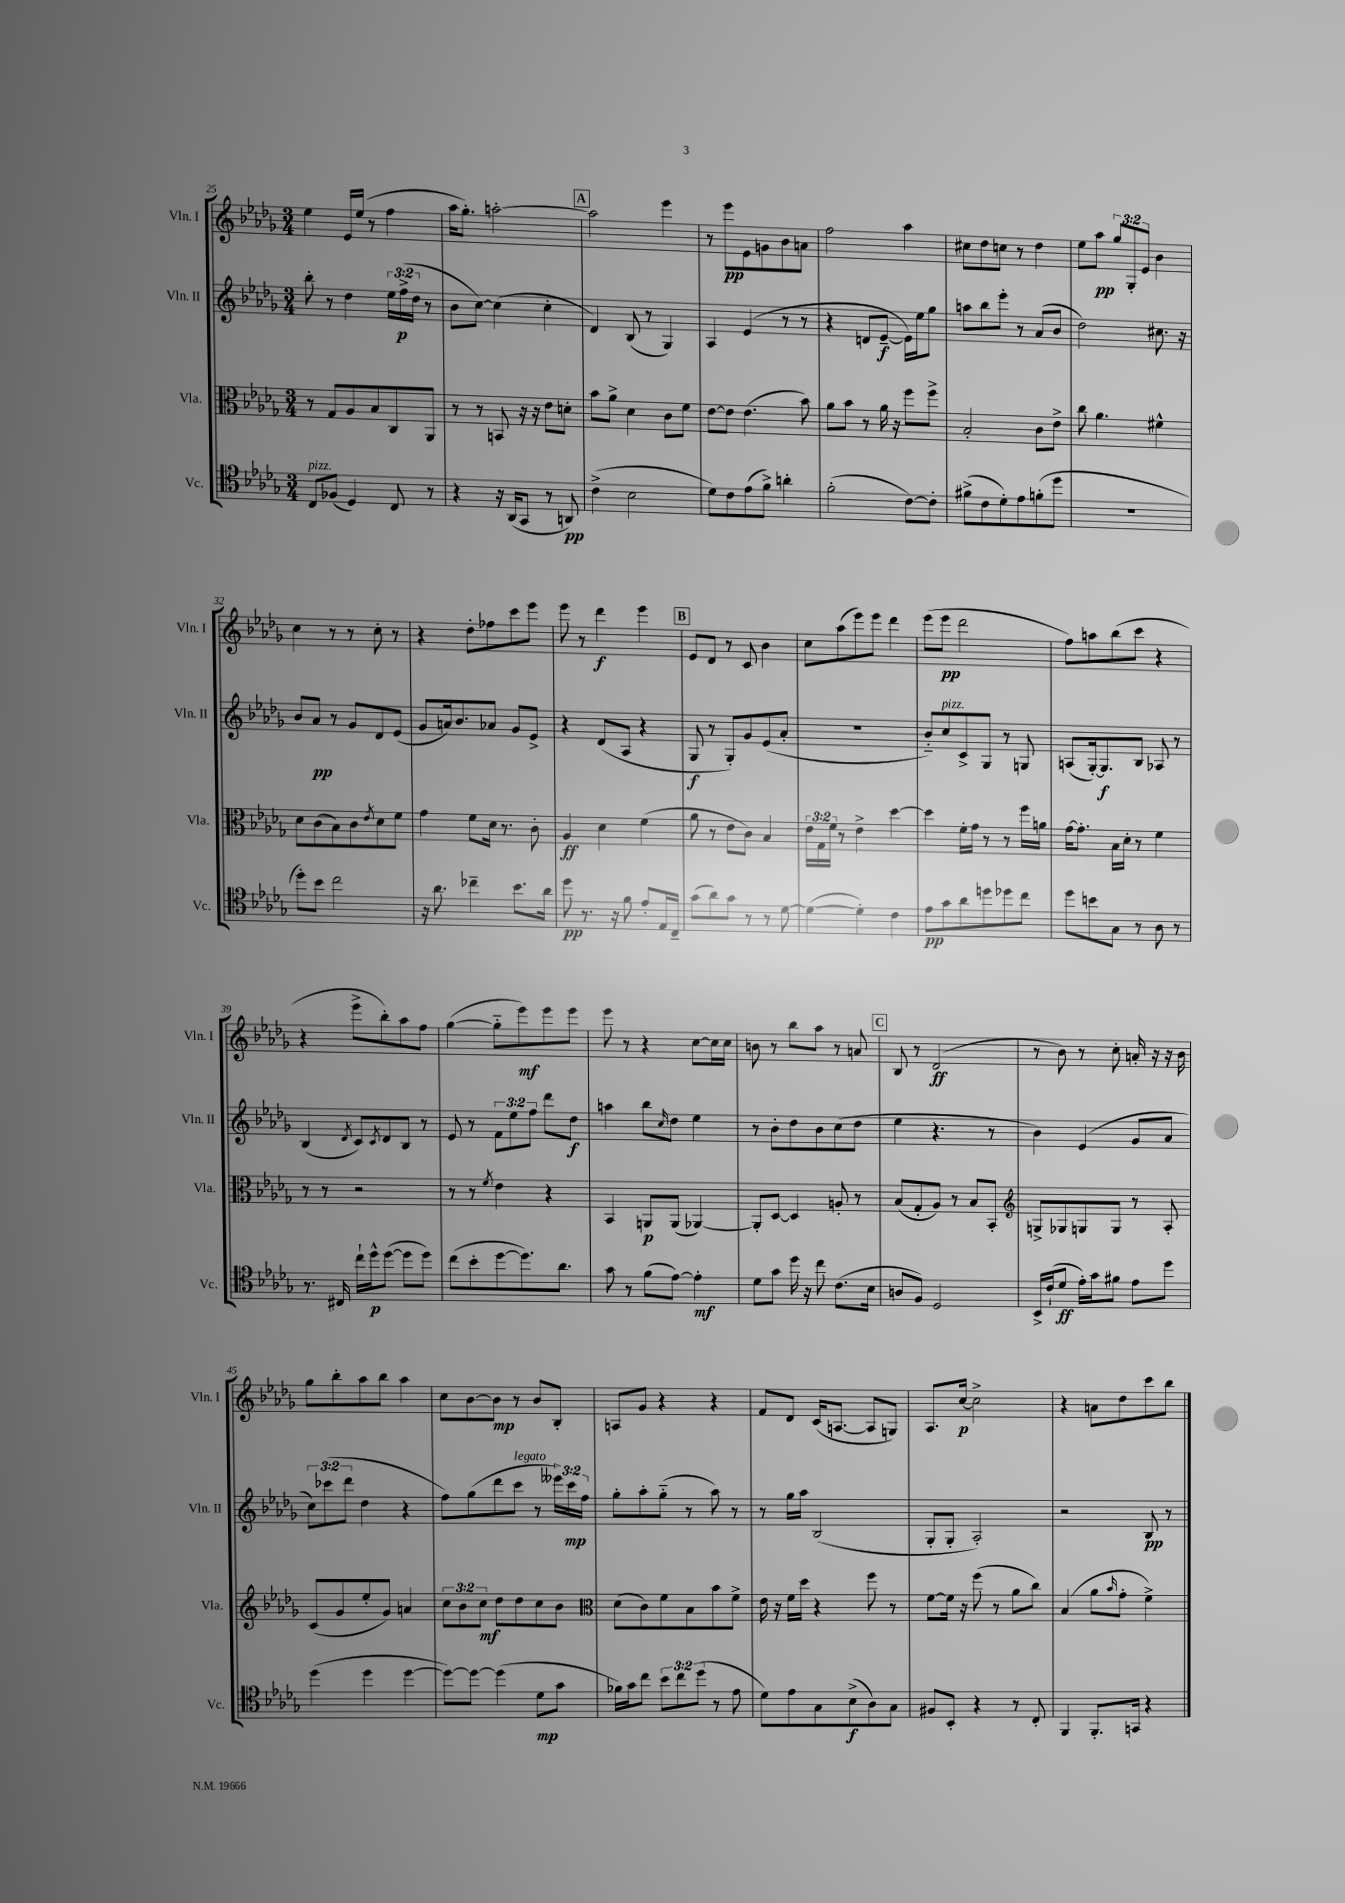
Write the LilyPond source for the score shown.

<<
\new StaffGroup <<
\new Staff = "s0" \with { instrumentName = "Vln. I" shortInstrumentName = "Vln. I" } {
    \clef treble \key des \major \numericTimeSignature \time 3/4 \override Staff.TupletNumber.text = #tuplet-number::calc-fraction-text
    ees''4 ees'16 ees''16( r8 f''4 |
    aes''16 ges''8.-.) a''2~-. |
    \mark \markup { \box "A" } a''2 ees'''4 |
    r8 ees'''8\pp ees'8 g'8 bes'8 a'8 |
    f''2 aes''4 |
    cis''8 des''8 c''8 r8 des''4 |
    ees''8 aes''8\pp \tuplet 3/2 { ges''8 ges8-. ees'8 } bes'4 |
    c''4 r8 r8 c''8-. r8 |
    r4 des''8-. fes''8 c'''8 ees'''8 |
    ees'''8 r8 des'''4\f ees'''4 |
    \mark \markup { \box "B" } ees'8 des'8 r8 c'8 bes'4 |
    c''8 aes''8( ees'''8) ees'''8 des'''4 |
    ees'''8( ees'''8\pp des'''2 |
    f''8) a''8 bes''8( c'''8 r4 |
    r4 ees'''8-> bes''8-.) aes''8 f''8 |
    ges''4~( ges''8-_ ees'''8\mf) ees'''8 ees'''8 |
    ees'''8 r8 r4 c''8~ c''16 c''16 |
    b'8 r8 bes''8 aes''8 r8 a'8 |
    \mark \markup { \box "C" } bes8 r8 des'2\ff( |
    r8 bes'8) r8 c''8-. a'16-. r16 r16 bes'16 |
    ges''8 bes''8-. aes''8 bes''8 aes''4 |
    c''8 bes'8~ bes'8\mp r8 bes'8 bes8-. |
    a8 ges'8 r4 r4 |
    f'8 des'8 c'16( a8.~ a8 g8) |
    aes8. c''16~\p c''2-> |
    r4 a'8 des''8 c'''8 bes''8 \bar "|." |
}
\new Staff = "s1" \with { instrumentName = "Vln. II" shortInstrumentName = "Vln. II" } {
    \clef treble \key des \major \numericTimeSignature \time 3/4 \override Staff.TupletNumber.text = #tuplet-number::calc-fraction-text
    bes''8-. r8 des''4 \tuplet 3/2 { ees''16 f''16->\p( des''16 } r8 |
    bes'8 c''8~) c''4( c''4-. |
    \mark \markup { \box "A" } des'4) bes8( r8 ges4) |
    aes4 ees'4( r8 r8 |
    r4 d'8 ees'8~--\f ees'16) ees''16 ges''8 |
    a''8 bes''8 ees'''8-. r8 aes'8( bes'8 |
    des''2) cis''8. r16 |
    bes'8 aes'8\pp r8 ges'8 des'8 ees'8( |
    ges'8 a'16) bes'8. aes'8 ges'8 ees'8-> |
    r4 des'8( aes8 r4 |
    \mark \markup { \box "B" } ges8\f r8 ges8-.) ges'8 ees'8( aes'8-. |
    R2. |
    bes'8-_) c''8^\markup { \italic "pizz." } c'8-> ges8 r8 g8 |
    a8( ges16~-.) ges8.\f bes8 aes8 r8 |
    bes4( \acciaccatura { des'8 } c'8) \acciaccatura { c'8 } des'8 bes8 r8 |
    ees'8 r8 \tuplet 3/2 { f'8 ees''8 f''8 } des'''8 des''8\f |
    a''4 bes''8 \grace { c''16 } des''8 ees''4 |
    r8 bes'8-. des''8 bes'8 c''8( des''8 |
    \mark \markup { \box "C" } ees''4 r4. r8 |
    bes'4) ees'4( ges'8 aes'8 |
    \tuplet 3/2 { c''8) ces'''8( des'''8 } des''4 r4 |
    f''8) ges''8( des'''8 c'''8^\markup { \italic "legato" } r8 \tuplet 3/2 { eeses'''16) c'''16\mp f''16 } |
    ges''8-. aes''8-. ges''8-_( r8 aes''8) r8 |
    r8 ges''16 aes''16 bes2( |
    ges8-. ges8-. aes2-.) |
    r2 bes8\pp r8 \bar "|." |
}
\new Staff = "s2" \with { instrumentName = "Vla." shortInstrumentName = "Vla." } {
    \clef alto \key des \major \numericTimeSignature \time 3/4 \override Staff.TupletNumber.text = #tuplet-number::calc-fraction-text
    r8 ges8 aes8 bes8 c8 aes,8 |
    r8 r8 b,8 r16 r16 ees'8 d'8-. |
    \mark \markup { \box "A" } bes'8 aes'8-> des'4 c'8 f'8 |
    ees'8~ ees'8 ees'4.( bes'8) |
    aes'8 bes'8 r8 aes'16 r16 f''8 f''8-> |
    bes2-. c'8 ees'8-> |
    c''8 aes'4. fis'4-^ |
    des'8 c'8( bes8) c'8 \acciaccatura { ees'8 } des'8 f'8 |
    ges'4 f'8 des'16 r8. c'8-. |
    aes4\ff des'4 f'4( |
    \mark \markup { \box "B" } aes'8 r8 ees'8 c'8) bes4 |
    \tuplet 3/2 { ees'16 ges16 f'16 } r8 ees'4-> des''4~ |
    des''4 f'16-. ges'16 r8 r8 f''16 a'16 |
    ges'16~ ges'8.-. bes16 des'16-. r8 f'4 |
    r8 r8 r2 |
    r8 r8 \acciaccatura { f'8 } ees'4 r4 |
    bes,4 a,8\p a,8( aes,4~) |
    aes,8-. des8~ des4 a8-. r8 |
    \mark \markup { \box "C" } bes8( ges8-. aes8) r8 bes8 bes,8-. |
    \clef treble g8-> ges8 g8 g8 r8 aes8-. |
    c'8( ges'8 ees''8-. ges'8) a'4 |
    \tuplet 3/2 { c''8 bes'8 c''8\mf } des''8 des''8 c''8 bes'8 |
    \clef alto des'8( c'8) f'8 bes8 bes'8 f'8-> |
    ees'16 r16 f'16 des''16 r4 f''8 r8 |
    f'8~ f'16 r16 f''8( r8 aes'8 c''8) |
    bes4( aes'8 \grace { bes'16 } ges'8-. f'4->) \bar "|." |
}
\new Staff = "s3" \with { instrumentName = "Vc." shortInstrumentName = "Vc." } {
    \clef tenor \key des \major \numericTimeSignature \time 3/4 \override Staff.TupletNumber.text = #tuplet-number::calc-fraction-text
    c8^\markup { \italic "pizz." } fes8( des4) c8 r8 |
    r4 r16 aes,16( ges,8 r8 a,8\pp) |
    \mark \markup { \box "A" } c'4->( bes2 |
    des'8) c'8 ees'8( f'8->) a'4-. |
    f'2-.( c'8~) c'8-. |
    fis'8->( c'8 des'8-.) ees'8 f'8-.( des''8 |
    R2. |
    des''8-.) bes'8 c''2 |
    r16 aes'8. ces''4-- bes'8. aes'16 |
    des''8\pp r8. r16 f'8 ees'8-. ees16 c16-- |
    \mark \markup { \box "B" } ges'8( aes'8) ges'8 r8 r8 des'8~ |
    des'4~( des'4-.) c'4 |
    ees'8\pp ges'8 aes'8 d''8 des''8 c''8 |
    des''8 b'8 ges8 r8 aes8 r8 |
    r8. cis16 c''16-! des''16-^\p des''8~( des''8 des''8) |
    c''8( bes'8-. des''8~ des''8.) aes'8. |
    ges'8 r8 f'8( ees'8~) ees'4-.\mf |
    des'8 ges'8 des''16 r16 c''8 c'8.( bes16 |
    \mark \markup { \box "C" } a8 f8) des2 |
    bes,16-> c'16-!( des'8\ff ees'16-.) ges'16 fis'8 ees'8 des''8 |
    des''4( des''4 des''4~ |
    des''8~) des''8~ des''4( des'8\mp ges'8 |
    fes'16) ges'16 c''8 \tuplet 3/2 { bes'8 c''8 des''8( } r8 ees'8 |
    des'8) ees'8 ges8 bes8->\f( aes8) ges8 |
    fis8 bes,8-. r4 r8 c8-. |
    f,4 f,8.-. g,16 r4 \bar "|." |
}
>>
>>
\layout { \context { \Score currentBarNumber = #25 } }
